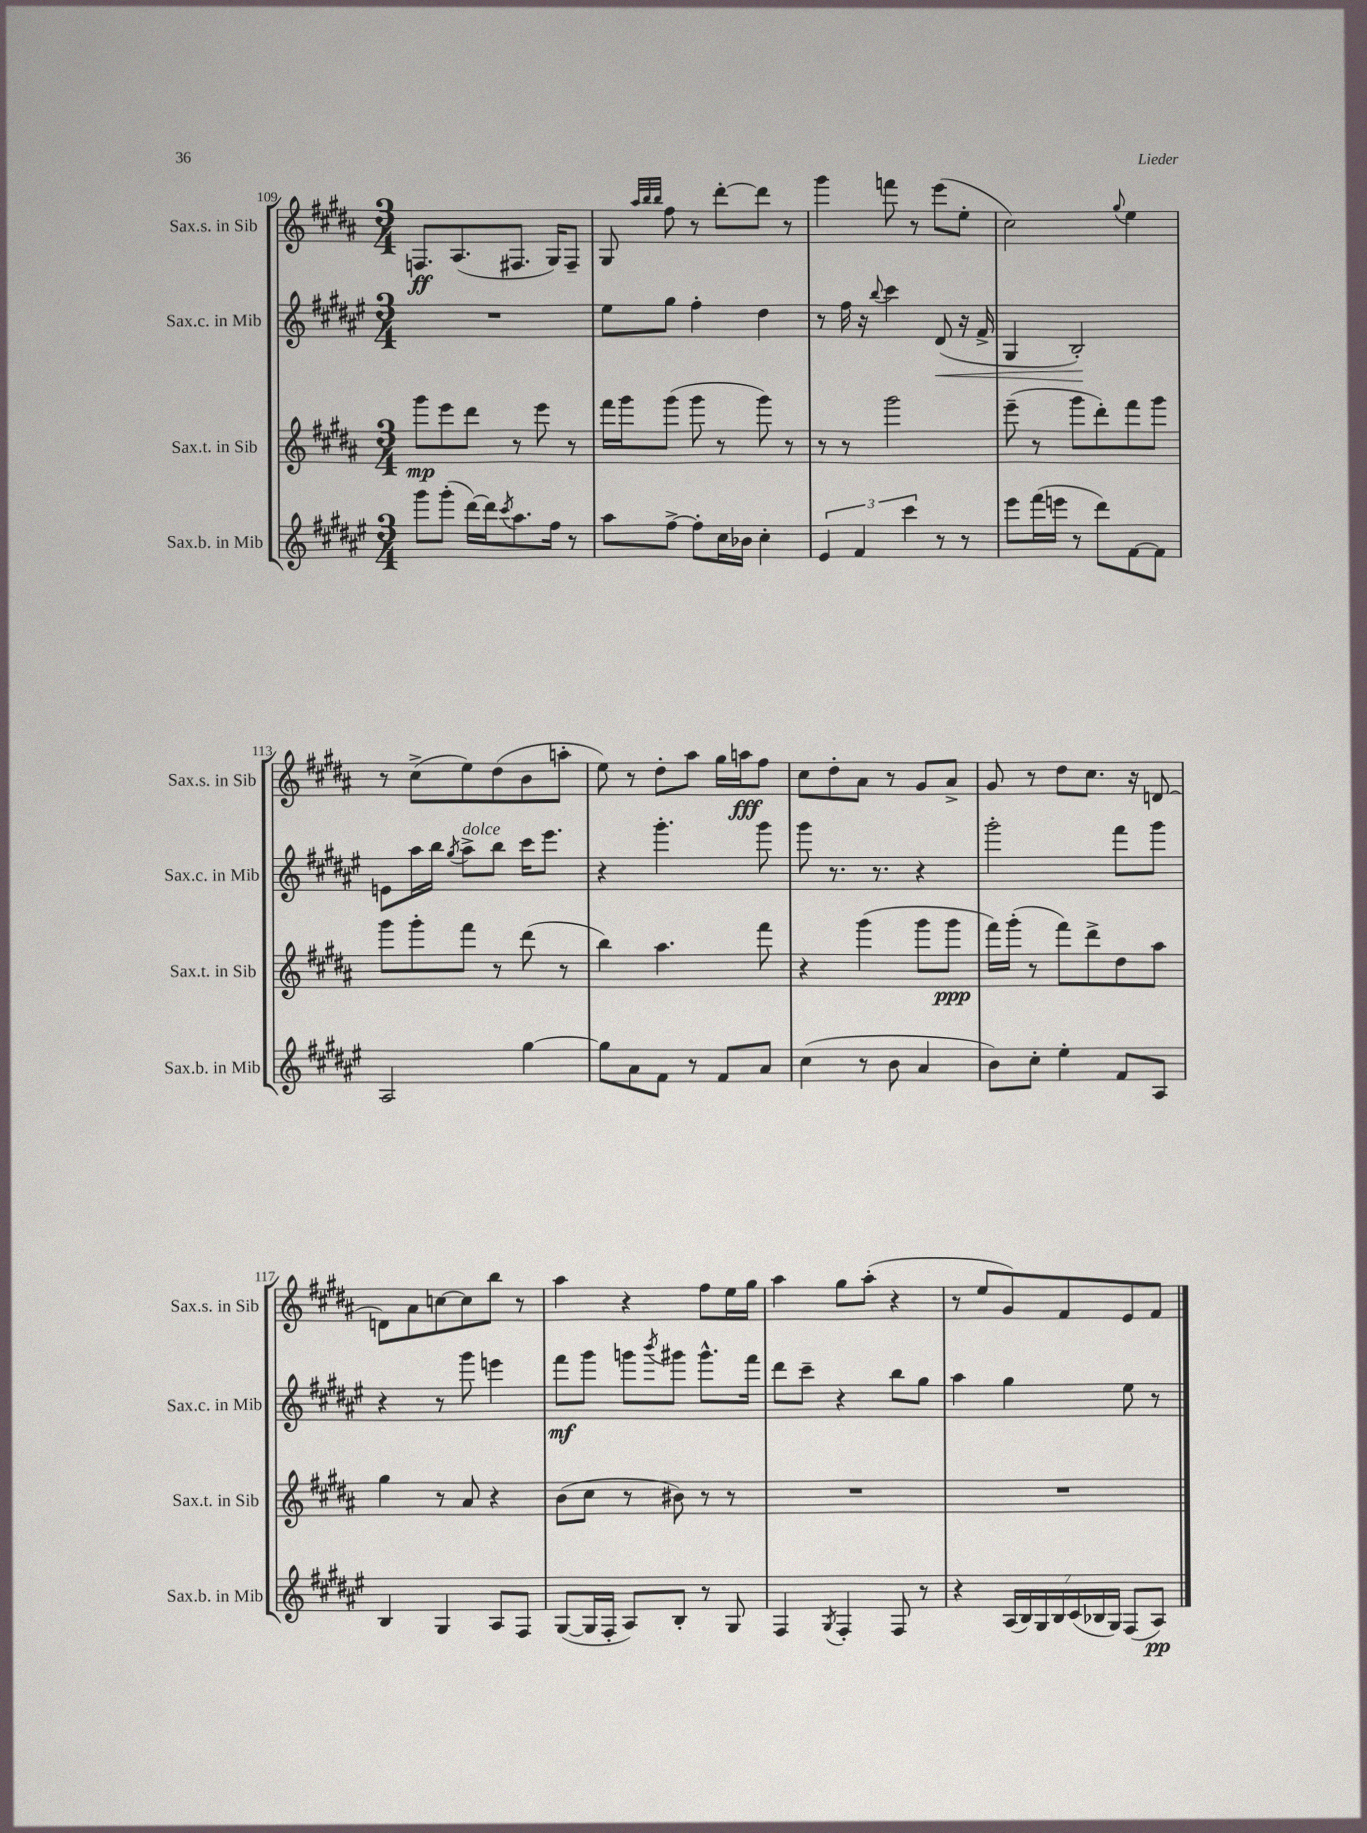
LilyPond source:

<<
\new StaffGroup <<
\new Staff = "s0" \with { instrumentName = "Sax.s. in Sib" shortInstrumentName = "Sax.s. in Sib" } {
    \clef treble \key b \major \numericTimeSignature \time 3/4
    f8.\ff ais8.( fis8. gis16) fis8-- |
    gis8 \grace { ais''32 b''32 b''32 } fis''8 r8 dis'''8~-. dis'''8 r8 |
    gis'''4 f'''8 r8 e'''8( e''8-. |
    cis''2) \appoggiatura { gis''8 } e''4 |
    r8 cis''8->( e''8) dis''8( b'8 a''8-. |
    e''8) r8 dis''8-. ais''8 gis''16 a''16\fff fis''8 |
    cis''8 dis''8-. ais'8 r8 gis'8 ais'8-> |
    gis'8 r8 dis''8 cis''8. r16 d'8~ |
    d'8 ais'8 c''8~ c''8 b''8 r8 |
    ais''4 r4 fis''8 e''16 gis''16 |
    ais''4 gis''8 ais''8-.( r4 |
    r8 e''8 gis'8) fis'8 e'8 fis'8 \bar "|." |
}
\new Staff = "s1" \with { instrumentName = "Sax.c. in Mib" shortInstrumentName = "Sax.c. in Mib" } {
    \clef treble \key fis \major \numericTimeSignature \time 3/4
    R2. |
    eis''8 gis''8 fis''4-. dis''4 |
    r8 fis''16 r16 \appoggiatura { b''8 } cis'''4 dis'8\<( r16 fis'16-> |
    gis4 b2-.\!) |
    e'8 ais''16 b''16 \acciaccatura { gis''8 } ais''8->^\markup { \italic "dolce" } b''8 cis'''16 eis'''8. |
    r4 gis'''4.-. gis'''8 |
    gis'''8 r8. r8. r4 |
    gis'''2-. fis'''8 gis'''8 |
    r4 r8 gis'''8 e'''4 |
    fis'''8\mf gis'''8 g'''8 \acciaccatura { b'''8 } gis'''8 gis'''8.-^ fis'''16 |
    dis'''8 cis'''8-- r4 b''8 gis''8 |
    ais''4 gis''4 eis''8 r8 \bar "|." |
}
\new Staff = "s2" \with { instrumentName = "Sax.t. in Sib" shortInstrumentName = "Sax.t. in Sib" } {
    \clef treble \key b \major \numericTimeSignature \time 3/4
    gis'''8\mp e'''8 dis'''8 r8 e'''8 r8 |
    fis'''16 gis'''16 gis'''8( gis'''8 r8 gis'''8) r8 |
    r8 r8 gis'''2 |
    e'''8--( r8 gis'''8 dis'''8-.) fis'''8 gis'''8 |
    gis'''8 gis'''8-. fis'''8 r8 dis'''8( r8 |
    b''4) ais''4. fis'''8 |
    r4 gis'''4( gis'''8 gis'''8\ppp |
    fis'''16) gis'''16-.( r8 fis'''8) dis'''8-> dis''8 ais''8 |
    gis''4 r8 ais'8 r4 |
    b'8( cis''8 r8 bis'8) r8 r8 |
    R2. |
    R2. \bar "|." |
}
\new Staff = "s3" \with { instrumentName = "Sax.b. in Mib" shortInstrumentName = "Sax.b. in Mib" } {
    \clef treble \key fis \major \numericTimeSignature \time 3/4
    gis'''8 gis'''8-.( dis'''16~) dis'''16 \acciaccatura { cis'''8 } ais''8. fis''16 r8 |
    ais''8 fis''8~-> fis''8-. cis''16 bes'16 cis''4-. |
    \tuplet 3/2 { eis'4 fis'4 cis'''4 } r8 r8 |
    eis'''8 fis'''16( e'''16 r8 dis'''8) fis'8~ fis'8 |
    ais2 gis''4~ |
    gis''8 ais'8 fis'8 r8 fis'8 ais'8 |
    cis''4( r8 b'8 ais'4 |
    b'8) cis''8-. eis''4-. fis'8 ais8 |
    b4 gis4 ais8 fis8 |
    gis8~( gis16 fis16-. ais8) b8-. r8 gis8 |
    fis4 \acciaccatura { gis8 } fis4-. fis8 r8 |
    r4 \tuplet 7/4 { ais16( b16) gis16 b16 cis'16( bes16 gis16) } fis8( ais8\pp) \bar "|." |
}
>>
>>
\layout { \context { \Score currentBarNumber = #109 } }
